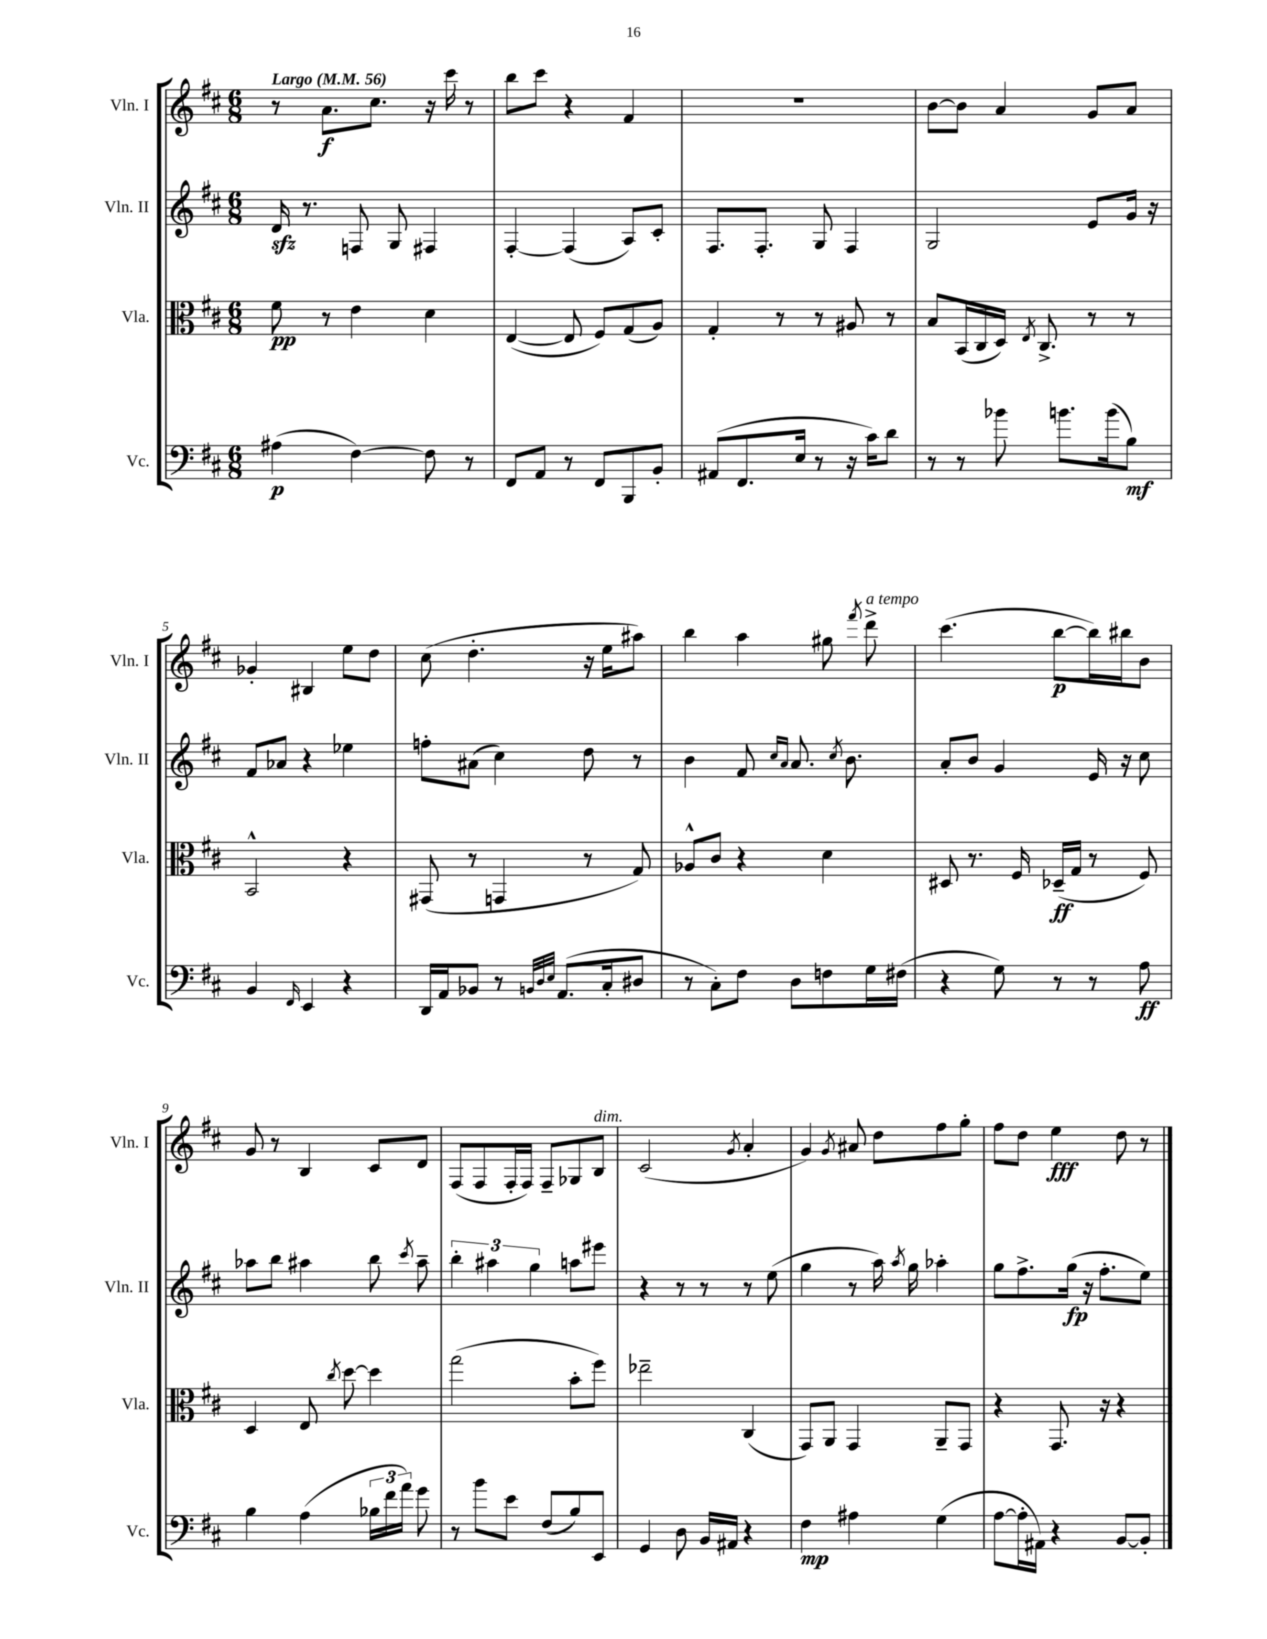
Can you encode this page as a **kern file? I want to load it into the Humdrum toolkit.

**kern	**kern	**kern	**kern
*staff4	*staff3	*staff2	*staff1
*clefF4	*clefC3	*clefG2	*clefG2
*k[f#c#]	*k[f#c#]	*k[f#c#]	*k[f#c#]
*M6/8	*M6/8	*M6/8	*M6/8
*MM56	*MM56	*MM56	*MM56
(4A#	8f#	16d	8r
.	.	8.r	.
.	8r	.	8.a
[4F#)	4e	8F	.
.	.	.	8.cc#
.	.	8G	.
8F#]	4d	4F#	16r
.	.	.	16ccc#
8r	.	.	8r
=	=	=	=
8FF#	([4E	[4F#'	8bb
8AA	.	.	8ccc#
8r	8E]	(4F#]	4r
8FF#	8F#)	.	.
8BBB	(8G	8A)	4f#
8BB'	8A)	8c#'	.
=	=	=	=
(8AA#	4G'	8.F#	2.r
8.FF#	.	.	.
.	.	8.F#'	.
.	8r	.	.
16E	.	.	.
8r	8r	8G	.
16r	8A#	4F#	.
16c#)	.	.	.
8d	8r	.	.
=	=	=	=
8r	8B	2G	[8b
8r	(16BB	.	8b]
.	16C#	.	.
8b-	16D)	.	4a
.	8qE	.	.
.	8.C#^	.	.
8.b	.	.	.
.	8r	8e	8g
(16b	.	.	.
8B)	8r	16g	8a
.	.	16r	.
=	=	=	=
4BB	2BB^^	8f#	4g-'
.	.	8a-	.
16qqFF#	.	.	.
4EE	.	4r	4B#
4r	4r	4ee-	8ee
.	.	.	8dd
=	=	=	=
16DD	(8GG#	8ff'	(8cc#
16AA	.	.	.
8BB-	8r	(8a#	4.dd'
8r	4GG	4cc#)	.
32qqBB	.	.	.
32qqD	.	.	.
32qqE	.	.	.
(8.AA	.	.	.
.	8r	8dd	16r
16C#'	.	.	16ee
8D#	8G)	8r	8aa#)
=	=	=	=
8r	8A-^^	4b	4bb
8C#')	8c#	.	.
8F#	4r	8f#	4aa
.	.	16qqcc#	.
.	.	16qqa	.
8D	.	8.a	.
8F	4d	.	8gg#
.	.	8qcc#	.
.	.	8.b	.
.	.	.	8qfff#
16G	.	.	8ddd^
(16F#	.	.	.
=	=	=	=
4r	8D#	8a'	(4.ccc#
.	8.r	8b	.
8G)	.	4g	.
.	16F#	.	.
8r	(16D-~	.	[8bb
.	16G	.	.
8r	8r	16e	16bb])
.	.	16r	16bb#
8A	8F#)	8cc#	8b
=	=	=	=
4B	4D	8aa-	8g
.	.	8bb	8r
(4A	8E	4aa#	4B
.	8qcc#	.	.
.	[8dd	.	.
24B-	4dd]	8bb	8c#
24f#	.	.	.
24a)	.	.	.
.	.	8qccc#	.
8g	.	8aa#~	8d
=	=	=	=
8r	(2gg	6bb'	(8F#
8b	.	.	8F#
.	.	6aa#	.
8e	.	.	16F#'
.	.	.	16F#)
.	.	6gg	.
(8F#	.	.	8F#~
8B)	8b'	8aa	8G-
8EE	8ff#)	8eee#	8B
=	=	=	=
4GG	2ee-~	4r	(2c#
8D	.	8r	.
16BB	.	8r	.
16AA#	.	.	.
.	.	.	8qg
4r	(4C#	8r	4a'
.	.	(8ee	.
=	=	=	=
4F#	8GG)	4gg	4g)
.	8AA	.	.
.	.	.	8qg
4A#	4GG	8r	8a#
.	.	16aa)	8dd
.	.	8qaa	.
.	.	16gg	.
(4G	8AA~	4aa-'	8ff#
.	8GG	.	8gg'
=	=	=	=
[8A	4r	8gg	8ff#
16A']	.	8.ff#^	8dd
16AA#)	.	.	.
4r	8.GG	.	4ee
.	.	(16gg	.
.	.	16r	.
.	16r	8.ff#'	.
[8BB	4r	.	8dd
8BB']	.	8ee)	8r
==	==	==	==
*-	*-	*-	*-
